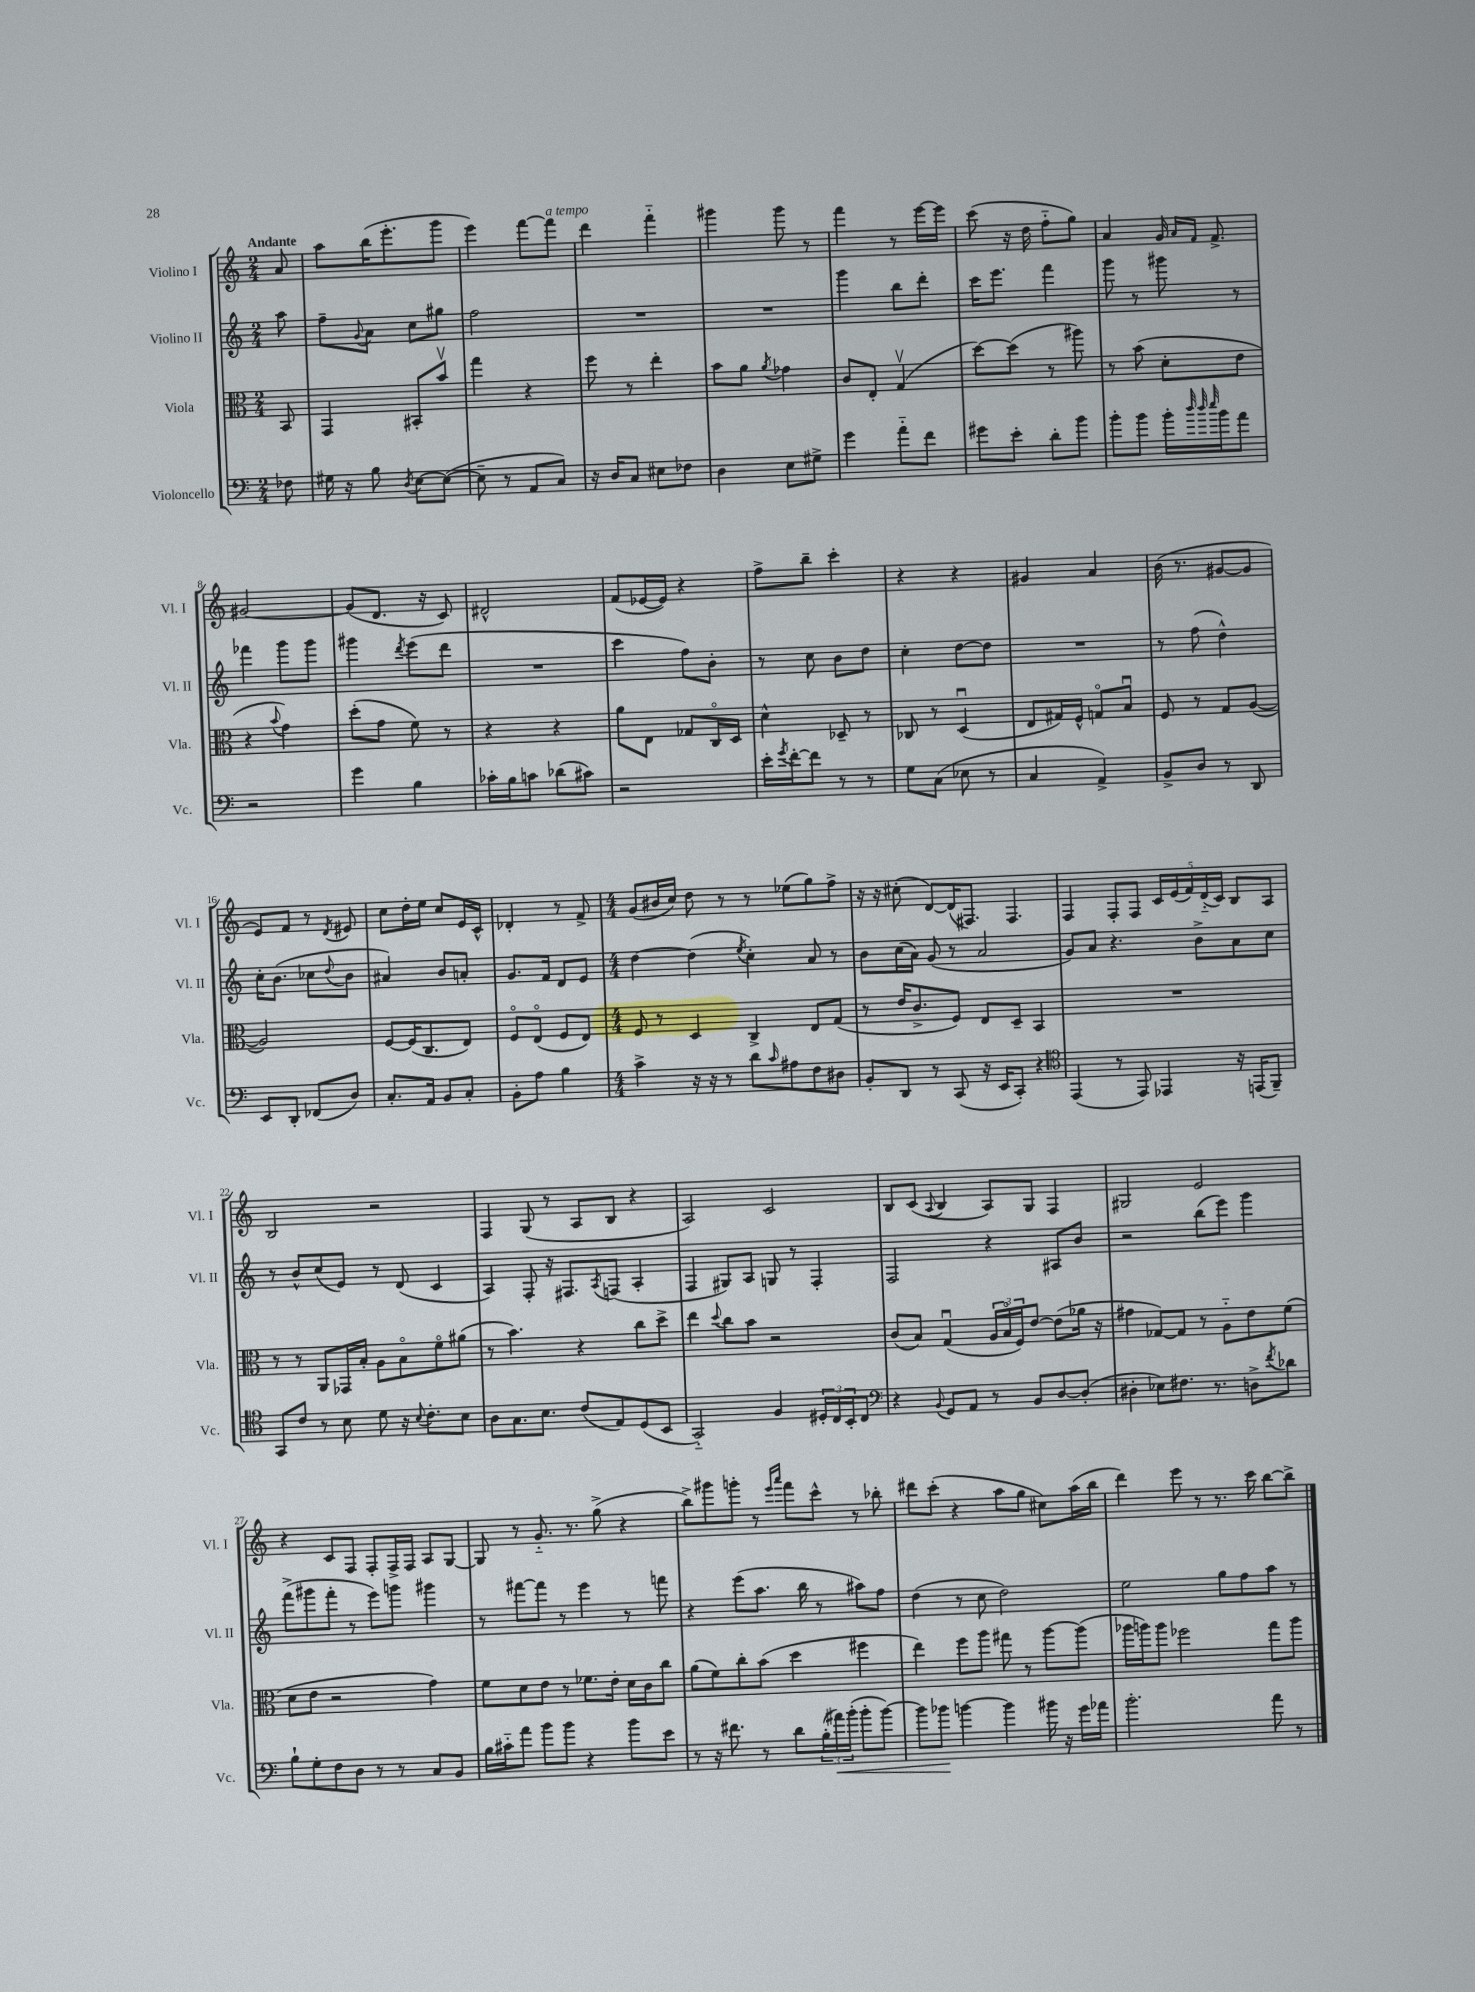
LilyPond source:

<<
\new StaffGroup <<
\new Staff = "s0" \with { instrumentName = "Violino I" shortInstrumentName = "Vl. I" } {
    \clef treble \key c \major \numericTimeSignature \time 2/4 \partial 8 \tempo "Andante"
    a'8 |
    a''8 b''16( e'''8.-. g'''8 |
    e'''4) f'''8~ f'''8^\markup { \italic "a tempo" } |
    d'''4 f'''4-_ |
    gis'''4 gis'''8 r8 |
    f'''4 r8 e'''16~ e'''16 |
    c'''8( r16 d''16 f''8-_ g''8) |
    a'4 g'16 \grace { a'16 f'16 } f'8.-> |
    gis'2~ |
    gis'8( d'8. r16 c'8) |
    dis'2-^ |
    f'8( ees'16~ ees'16) r4 |
    f''8-> b''8-- c'''4-. |
    r4 r4 |
    gis'4 a'4 |
    b'16( r8. gis'8~ gis'8 |
    e'8) f'8 r8 \acciaccatura { d'8 } eis'8 |
    c''8 d''16-. e''16 c''8 e'16 c'16-^ |
    des'4-. r8 f'8-> |
    \numericTimeSignature \time 4/4 g'8( bis'16 c''16) d''8 r8 r8 ees''8( g''8) f''8-> |
    r16 r16 cis''8-.( d'8~) d'16( fis8.) fis4. |
    f4 f8-. f8 \tuplet 5/4 { c'16 e'16( f'16) d'16-_( c'16) } b8 a8 |
    b2 r2 |
    f4 g8( r8 a8 b8 r4 |
    a2) c'2 |
    b8 c'8( \appoggiatura { a8 } b4 a8) g8 f4 |
    gis2 e'2 |
    r4 c'8 f8 f8-. f16-> f16 a8 g8~ |
    g8 r8 g'8.-_ r8. g''8->( r4 |
    b''8->) gis'''8 g'''8-. r8 \grace { e'''16 a'''16 } f'''8 c'''8-^ r8 bes''8-. |
    dis'''8 c'''8-.( r4 a''8 g''8 cis''8) a''16( b''16 |
    d'''4) e'''8 r8 r8. c'''16 b''8~ b''8-> \bar "|." |
}
\new Staff = "s1" \with { instrumentName = "Violino II" shortInstrumentName = "Vl. II" } {
    \clef treble \key c \major \numericTimeSignature \time 2/4 \partial 8
    a''8 |
    f''8-- \appoggiatura { g'8 } a'8 c''8 gis''8 |
    f''2 |
    R2 |
    R2 |
    g'''4 b''8 d'''8-. |
    c'''16 e'''8. f'''4 |
    g'''8 r8 gis'''8 r8 |
    fes'''4 g'''8 g'''8 |
    gis'''4 \acciaccatura { d'''8 } e'''8( d'''8 |
    R2 |
    c'''4 f''8) b'8-. |
    r8 c''8 b'8 d''8 |
    c''4-. d''8~ d''8 |
    R2 |
    r8 f''8( d''4-^) |
    c''16-. b'8.( ces''8 \appoggiatura { d''8 } b'8 |
    ais'4) b'8 a'8-. |
    g'8. f'16 d'8 e'8 |
    \numericTimeSignature \time 4/4 d''4~ d''4( \acciaccatura { e''8 } c''4-.) a'8 r8 |
    b'8 c''16( a'16) g'8( r8 a'2 |
    g'8) a'8 r4. b'8-> a'8 c''8 |
    r8 b'8-^ c''8( e'8) r8 d'8( c'4 |
    a4) f8-. r16 fis8. \acciaccatura { a8 } f8( a4-. |
    f4 gis8) a8 g8 r8 f4-. |
    f2 r4 ais8 b'8 |
    r2 b''8( e'''8) g'''4 |
    f'''8->( gis'''8 f'''8-. r8 e'''8) g'''8 gis'''4 |
    r8 fis'''8~ fis'''8 r8 e'''4 r8 f'''8 |
    r4 e'''8( a''8. b''16 r8 ais''8) f''8 |
    d''4( r8 c''8 d''2) |
    e''2 g''8 f''8 a''8 r8 \bar "|." |
}
\new Staff = "s2" \with { instrumentName = "Viola" shortInstrumentName = "Vla." } {
    \clef alto \key c \major \numericTimeSignature \time 2/4 \partial 8
    b,8 |
    g,4 bis,8-. b'8\upbow |
    g''4 r4 |
    f''8 r8 e''4-. |
    b'8 a'8 \acciaccatura { a'8 } ges'4 |
    c'8 e8-. g4\upbow( |
    d''8~) d''8( r8 ais''8) |
    r8 b'8( d'8-. e'8 |
    r4 \appoggiatura { b'8 } g'4) |
    d''8-.( g'8 f'8) r8 |
    r4 r4 |
    a'8 e8 ges8 c16\flageolet d16 |
    d'4-^ des8-- r8 |
    ces8 r8 d4\downbow( |
    e8 gis16) f16-^ g8\flageolet b8\downbow |
    f8 r8 g8 a8~( |
    a2) |
    f8~ f16( c8. e8) |
    f8\flageolet e8\flageolet( f8 e8) |
    \numericTimeSignature \time 4/4 f8 r8 d4 c4-> e8 g8( |
    r8 e'16 c'8.-> f8) e8 d8-- b,4 |
    R1 |
    r8 r8 a,8 ges,16 b16-. a8 b8\flageolet f'8\flageolet ais'8( |
    r8 b'4.) r4 c''8 d''8-> |
    e''4 \appoggiatura { d''8 } c''8 b'8 r2 |
    c'8( b8) g4\downbow( \tuplet 3/2 { a16 b16\flageolet f16) } e'8~ e'8( aes'16 r16 |
    gis'4 ges8~) ges8 r8 a8-_ e'8 f'8( |
    d'8 e'8 r2 g'4) |
    f'8 d'8 e'8 r8 fes'8. e'16-. d'16 c'16 c''8 |
    a'8( f'8) c''8-. b'8( d''4 fis''4 |
    e''4) f''8 a''8 gis''8 r8 a''8~ a''8( |
    aes''16 a''16) a''8 fes''2 g''8 a''8 \bar "|." |
}
\new Staff = "s3" \with { instrumentName = "Violoncello" shortInstrumentName = "Vc." } {
    \clef bass \key c \major \numericTimeSignature \time 2/4 \partial 8
    fes8 |
    gis16 r16 b8 \acciaccatura { d8 } e8~ e8~( |
    e8-- r8 a,8 c8) |
    r16 d16 c8 eis8 fes8 |
    d4 e8 gis8-> |
    g'4 a'8-_ f'8 |
    gis'8 e'8-. d'8-. b'8 |
    b'8-. b'8 b'16-. \grace { d''32 d''32 e''32 } b'16 a'8 |
    r2 |
    g'4 b4 |
    ces'16-. b16 c'8 des'8( cis'8) |
    r2 |
    e'16-. \acciaccatura { g'8 } f'16~-. f'8 r8 r8 |
    g8 c8( ees8 r8 |
    c4 a,4->) |
    b,8-> d8 r8 d,8 |
    e,8 d,8-. fes,8( d8) |
    c8.-. a,16 b,8 c8-. |
    b,8-. a8 b4 |
    \numericTimeSignature \time 4/4 c'4-> r16 r16 r8 d'8 \grace { c'16 } ais8 f8 dis8 |
    b,8-. d,8 r8 c,8( r16 e,16 c,8-.) r4 |
    \clef tenor e,4( r8 e,8) ees,4 r16 e,16( f,8--) |
    g,8 c'8 r8 b8 d'8 r16 \appoggiatura { b8 } c'8.-. b8 |
    a8 g8. b8. c'8( e8) d8( b,8 |
    g,2-_) f4 \tuplet 3/2 { dis16-. c16 b,16-. } c8 |
    \clef bass r4 \appoggiatura { b,8 } g,8 a,8 r8 b,8 d8~ d8-.( |
    dis4-. ees8) fis8. r8. d8-> \acciaccatura { f'8 } des'8 |
    b8-! g8-. f8 d8 r8 r8 c8 b,8 |
    b16 cis'16-_ a'8 b'8 b'8 r4 b'8 e'8 |
    r8 r16 fis'8. r8 d'8 \tuplet 3/2 { b16-.( ais'16\<) b'16-.( } b'8-. b'8~) |
    b'8 bes'8\! b'4~ b'4 bis'16 r16 g'16 aes'16 |
    b'2.-. a'8 r8 \bar "|." |
}
>>
>>
